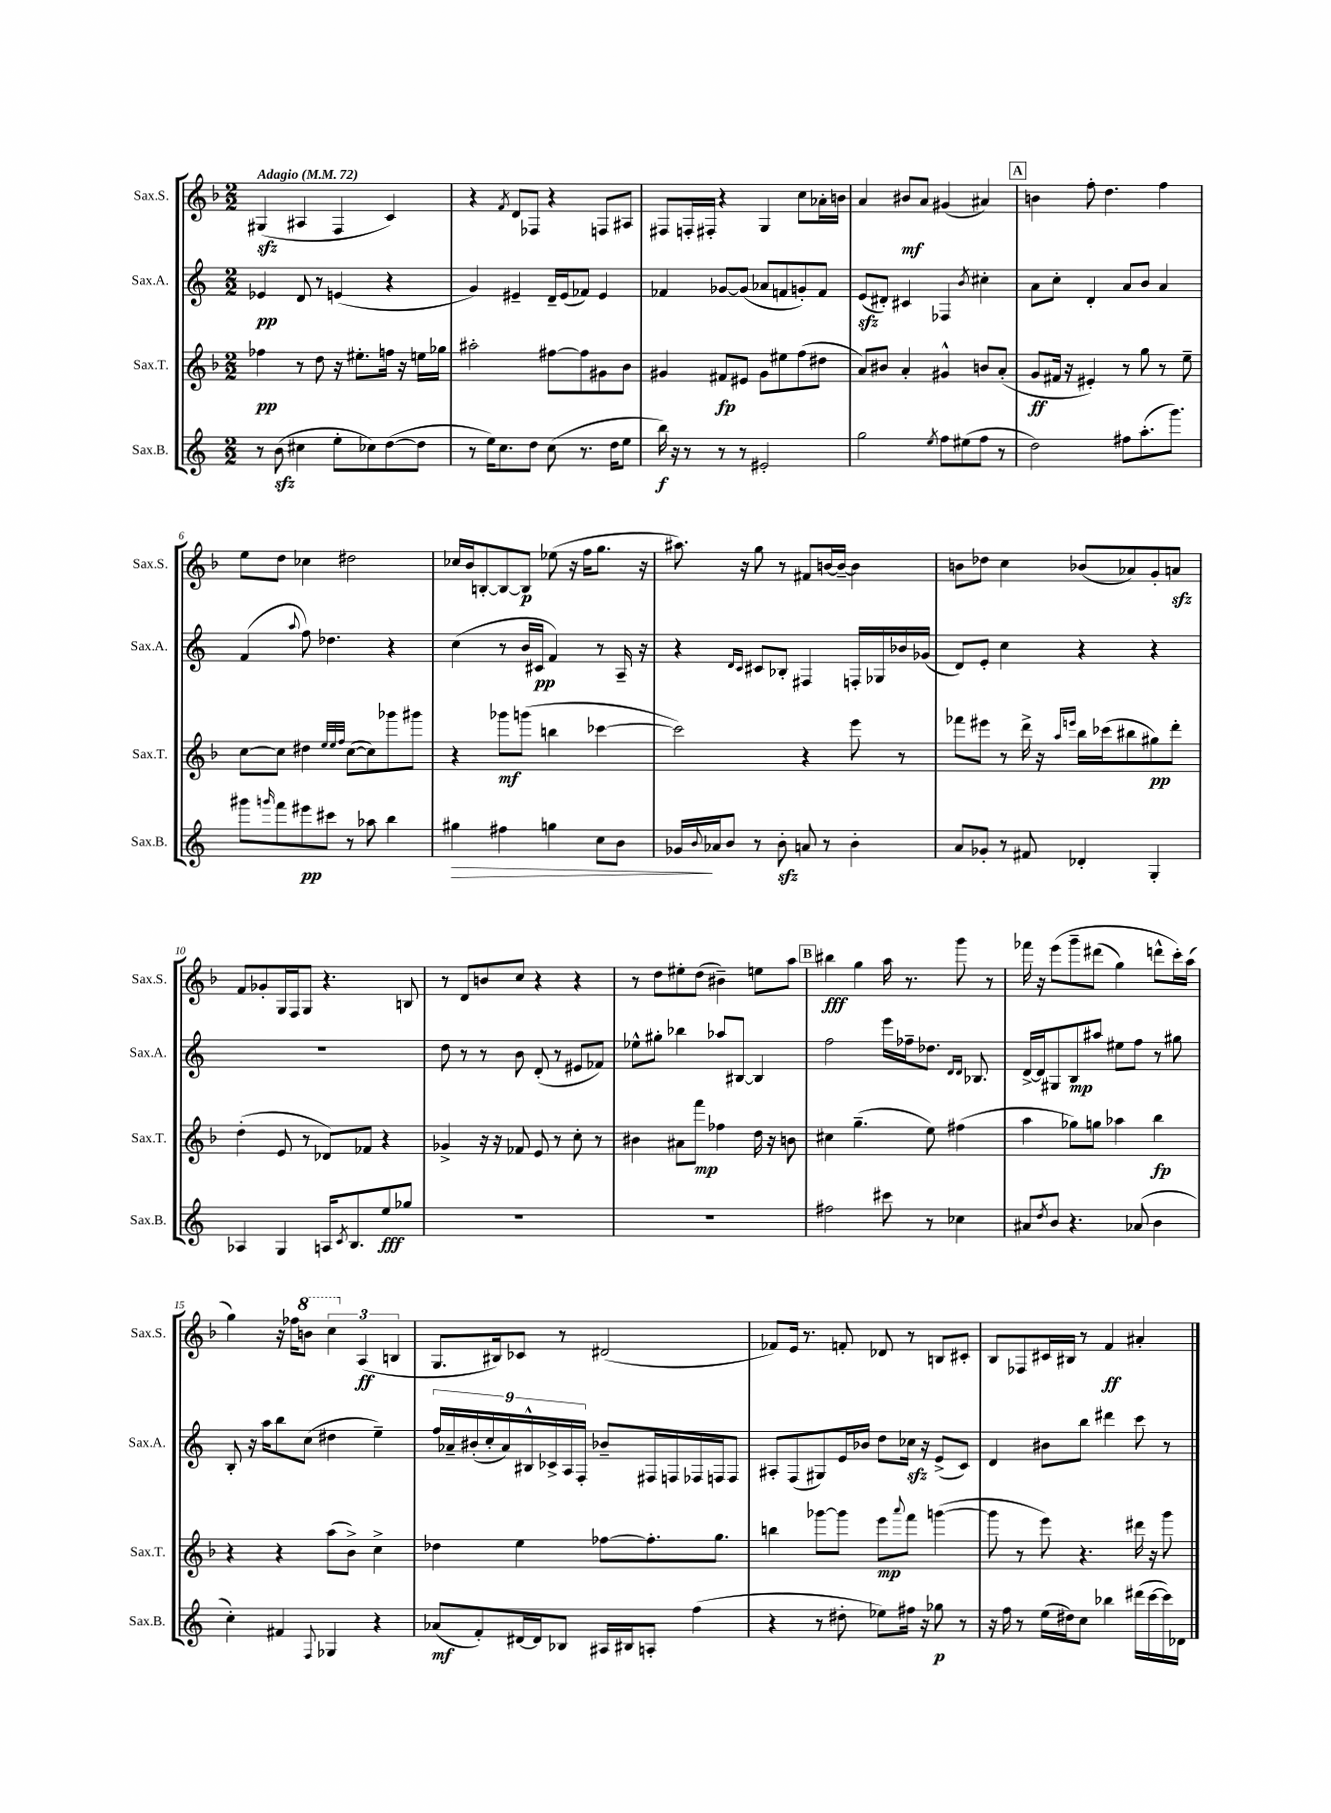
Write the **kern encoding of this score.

**kern	**dynam	**kern	**dynam	**kern	**dynam	**kern	**dynam
*part4	*part4	*part3	*part3	*part2	*part2	*part1	*part1
*staff4	*staff4	*staff3	*staff3	*staff2	*staff2	*staff1	*staff1
*I"Sax.B.	*	*I"Sax.T.	*	*I"Sax.A.	*	*I"Sax.S.	*
*I'Sax.B.	*	*I'Sax.T.	*	*I'Sax.A.	*	*I'Sax.S.	*
*clefG2	*	*clefG2	*	*clefG2	*	*clefG2	*
*k[]	*	*k[b-]	*	*k[]	*	*k[b-]	*
*M2/2	*	*M2/2	*	*M2/2	*	*M2/2	*
*MM72	*	*MM72	*	*MM72	*	*MM72	*
=1	=1	=1	=1	=1	=1	=1	=1
!	!	!	!	!	!	!LO:TX:a:B:t=Adagio	!
8r	.	4ff-X\	pp	4e-X/	pp	(4G#Xzz/	.
(8bzz\	.	.	.	.	.	.	.
4cc#X\	.	8r	.	8d/	.	4A#X/	.
.	.	8dd\	.	8r	.	.	.
8ee'\L	.	16r	.	(4en/	.	4F/	.
.	.	8.ee#X'\L	.	.	.	.	.
8cc-X\)	.	.	.	.	.	.	.
([8dd\	.	16ffn\Jk	.	4r	.	4c/)	.
.	.	16r	.	.	.	.	.
8dd\J]	.	16een\LL	.	.	.	.	.
.	.	16gg-X\JJ	.	.	.	.	.
=2	=2	=2	=2	=2	=2	=2	=2
8r	.	2aa#X'\	.	4g/)	.	4r	.
16ee\KL)	.	.	.	.	.	.	.
8.cc\	.	.	.	.	.	.	.
.	.	.	.	.	.	8qf/	.
.	.	.	.	4e#X~/	.	8d/L	.
8dd\J	.	.	.	.	.	8F-X/J	.
(8cc\	.	[8ff#X\L	.	16d~/LL	.	4r	.
.	.	.	.	(16e#/J	.	.	.
8.r	.	8ff#\]	.	8f-X/J)	.	.	.
.	.	8g#X\	.	4e#/	.	8Fn/L	.
16dd\KL	.	.	.	.	.	.	.
8ee\J	.	8b-\J	.	.	.	8A#X/J	.
=3	=3	=3	=3	=3	=3	=3	=3
16bb\)	f	4g#X/	.	4f-X/	.	8F#X/L	.
16r	.	.	.	.	.	.	.
8r	.	.	.	.	.	16Fn'/L	.
.	.	.	.	.	.	16F#X'/JJ	.
8r	.	8f#X/L	fp	[8g-X/L	.	4r	.
8r	.	8e#X/J	.	(8g-/J]	.	.	.
2e#X'/	.	8g#\L	.	8a-X/L	.	4G/	.
.	.	8ee#X\	.	8fn/	.	.	.
.	.	(8ff\	.	8gn'/)	.	8cc\L	.
.	.	8dd#X\J	.	8f/J	.	16a-X'\L	.
.	.	.	.	.	.	16bn\JJ	.
=4	=4	=4	=4	=4	=4	=4	=4
2gg\	.	8a/L)	.	(8ezz/L	.	4a/	.
.	.	8b#X/J	.	8d#X'/J)	.	.	.
.	.	4a'/	.	4c#X/	.	8b#X/L	mf
.	.	.	.	.	.	8a/J	.
8qee/	.	.	.	.	.	.	.
8ff\L	.	4g#X^^/	.	4F-X/	.	(4g#X/	.
(8ee#X\	.	.	.	.	.	.	.
.	.	.	.	8qb/	.	.	.
8ff\J	.	8bn/L	.	4cc#X'\	.	4a#X/)	.
8r	.	(8a'/J	.	.	.	.	.
!!LO:REH:place=s1:t=A
=5	=5	=5	=5	=5	=5	=5	=5
2dd\)	.	8g/L	ff	8a\L	.	4bn\	.
.	.	16f#X/Jk	.	8cc'\J	.	.	.
.	.	16r	.	.	.	.	.
.	.	4e#X'/)	.	4d'/	.	8ff'\	.
.	.	.	.	.	.	4.dd\	.
8ff#X\L	.	8r	.	8a/L	.	.	.
(8.aa'\	.	8gg\	.	8b/J	.	.	.
.	.	8r	.	4a/	.	4ff\	.
8.ggg\J)	.	.	.	.	.	.	.
.	.	8ee~\	.	.	.	.	.
!!LO:LB:g=z
=6	=6	=6	=6	=6	=6	=6	=6
8ggg#X\L	.	[8cc\L	.	(4f/	.	8ee\L	.
16qqgggn/	.	.	.	.	.	.	.
8fff\	.	8cc\J]	.	.	.	8dd\J	.
.	.	.	.	8qqaa/	.	.	.
8eee#X\	pp	4dd#X\	.	8ff\)	.	4cc-X\	.
8ccc#X\J	.	.	.	4.dd-X\	.	.	.
.	.	32qqee/LLL	.	.	.	.	.
.	.	32qqee/	.	.	.	.	.
.	.	32qqff/JJJ	.	.	.	.	.
8r	.	([8cc\L	.	.	.	2dd#X\	.
8aa-X\	.	8cc\])	.	.	.	.	.
4bb\	.	8ggg-X\	.	4r	.	.	.
.	.	8ggg#X\J	.	.	.	.	.
=7	=7	=7	=7	=7	=7	=7	=7
!	!LO:HP:b	!	!	!	!	!	!
4gg#X\	>	4r	.	(4cc\	.	16cc-X/LL	.
.	.	.	.	.	.	16b-/J	.
.	.	.	.	.	.	[8Bn'/	.
4ff#X\	.	8ggg-X\L	mf	8r	.	8B/_	.
.	.	(8gggn\J	.	16b/LL	.	8B/J]	p
.	.	.	.	16c#X/JJ	pp	.	.
4ggn\	.	4bbn\	.	4f/)	.	(8ee-X\	.
.	.	.	.	.	.	16r	.
.	.	.	.	.	.	16ff\KL	.
8cc\L	.	[4ccc-X\	.	8r	.	8.gg\J	.
8b\J	.	.	.	16A~/	.	.	.
.	.	.	.	16r	.	16r	.
=8	=8	=8	=8	=8	=8	=8	=8
16g-X/LL	.	2ccc-\])	.	4r	.	8.aa#X\)	.
8qqb/	.	.	.	.	.	.	.
16a-X/J	]	.	.	.	.	.	.
8b/J	.	.	.	.	.	.	.
.	.	.	.	.	.	16r	.
.	.	.	.	16qqd/LL	.	.	.
.	.	.	.	16qqc/JJ	.	.	.
8r	.	.	.	8c#X/L	.	8gg\	.
8bzz'\	.	.	.	8B-X'/J	.	8r	.
8an/	.	4r	.	4F#X/	.	8f#X/L	.
8r	.	.	.	.	.	[16bn/L	.
.	.	.	.	.	.	16b~/JJ_	.
4b'\	.	8eee\	.	16Fn'/LL	.	4b\]	.
.	.	.	.	16G-X/	.	.	.
.	.	8r	.	16b-X/	.	.	.
.	.	.	.	(16g-X/JJ	.	.	.
=9	=9	=9	=9	=9	=9	=9	=9
8a/L	.	8fff-X\L	.	8d/L)	.	8bn\L	.
8g-X'/J	.	8eee#X\J	.	8e'/J	.	8dd-X\J	.
8r	.	8r	.	4cc\	.	4cc\	.
8f#X/	.	16ddd^\	.	.	.	.	.
.	.	16r	.	.	.	.	.
.	.	16qqaa/LL	.	.	.	.	.
.	.	16qqeeen/JJ	.	.	.	.	.
4d-X'/	.	16bb-\LL	.	4r	.	(8b-X/L	.
.	.	(16ccc-X\J	.	.	.	.	.
.	.	8bb#X\	.	.	.	8a-X/)	.
4G'/	.	8gg#X\)	pp	4r	.	8g'/	.
.	.	8ddd'\J	.	.	.	8anzz/J	.
!!LO:LB:g=z
=10	=10	=10	=10	=10	=10	=10	=10
4A-X/	.	(4dd'\	.	1r	.	8f/L	.
.	.	.	.	.	.	8g-X'/	.
4G/	.	8e/	.	.	.	16G/L	.
.	.	.	.	.	.	16F/J	.
.	.	8r	.	.	.	8G/J	.
16An/KL	.	8d-X/L)	.	.	.	4.r	.
8qc/	.	.	.	.	.	.	.
8.B/	.	.	.	.	.	.	.
.	.	8f-X/J	.	.	.	.	.
8ee/	fff	4r	.	.	.	.	.
8gg-X/J	.	.	.	.	.	8Bn/	.
=11	=11	=11	=11	=11	=11	=11	=11
1r	.	4g-X^/	.	8dd\	.	8r	.
.	.	.	.	8r	.	8d/L	.
.	.	16r	.	8r	.	8bn/	.
.	.	16r	.	.	.	.	.
.	.	8f-X/	.	8b\	.	8cc/J	.
.	.	8e/	.	(8d'/	.	4r	.
.	.	8r	.	8r	.	.	.
.	.	8cc'\	.	8e#X/L	.	4r	.
.	.	8r	.	8f-X/J)	.	.	.
=12	=12	=12	=12	=12	=12	=12	=12
1r	.	4b#X\	.	8ee-X^^\L	.	8r	.
.	.	.	.	8gg#X'\J	.	8dd\L	.
.	.	8a#X\L	.	4bb-X\	.	8ee#X'\	.
.	.	8fff\J	mp	.	.	(8dd\J	.
.	.	4ff-X\	.	8aa-X/L	.	4b#X~\)	.
.	.	.	.	[8B#X/J	.	.	.
.	.	16dd\	.	4B#/]	.	8een\L	.
.	.	16r	.	.	.	.	.
.	.	8bn\	.	.	.	8aa\J	.
!!LO:REH:place=s1:t=B
=13	=13	=13	=13	=13	=13	=13	=13
2ff#X\	.	4cc#X\	.	2ff\	.	4bb#X\	fff
.	.	(4.gg~\	.	.	.	4gg\	.
8ccc#X\	.	.	.	16eee\LL	.	16aa\	.
.	.	.	.	16ff-X~\J	.	8.r	.
8r	.	8ee\)	.	8.dd-X\J	.	.	.
4cc-X\	.	(4ff#X\	.	.	.	8ggg\	.
.	.	.	.	16qqd/LL	.	.	.
.	.	.	.	16qqd/JJ	.	.	.
.	.	.	.	8.B-X/	.	.	.
.	.	.	.	.	.	8r	.
=14	=14	=14	=14	=14	=14	=14	=14
8a#X/L	.	4aa\	.	[16d^/LL	.	16fff-X\	.
.	.	.	.	16d/J]	.	16r	.
8qdd/	.	.	.	.	.	.	.
8b/J	.	.	.	8G#X/	.	(8eee\L	.
4.r	.	8gg-X\L)	.	8B/	mp	8ggg~\	.
.	.	8ggn\J	.	8aa#X/J	.	(8ddd#X\J	.
.	.	4aa-X\	.	8ee#X\L	.	4gg\)	.
(8a-X/	.	.	.	8ff\J	.	.	.
4b\	.	4bb-\	fp	8r	.	8dddn^^\L	.
.	.	.	.	8gg#X\	.	16ccc'\L)	.
.	.	.	.	.	.	(16aa\JJ	.
!!LO:LB:g=z
=15	=15	=15	=15	=15	=15	=15	=15
4cc'\)	.	4r	.	8B'/	.	4gg\)	.
.	.	.	.	16r	.	.	.
.	.	.	.	16aa\KL	.	.	.
4f#X/	.	4r	.	8bb\	.	16r	.
.	.	.	.	.	.	16ff-X\KL	.
*	*	*	*	*	*	*8va	*
.	.	.	.	(8cc\J	.	8bbn\J	.
8qqF/	.	.	.	.	.	.	.
4G-X/	.	(8aa\L	.	4dd#X\	.	6ccc\	.
.	.	8b-^\J)	.	.	.	.	.
*	*	*	*	*	*	*X8va	*
.	.	.	.	.	.	(6A/	ff
4r	.	4cc^\	.	4ee~\)	.	.	.
.	.	.	.	.	.	6Bn/	.
=16	=16	=16	=16	=16	=16	=16	=16
(8a-X/L	mf	4dd-X\	.	18ff/LL	.	8.G/L	.
.	.	.	.	18a-X~/	.	.	.
.	.	.	.	(18b#X'/	.	.	.
8f'/)	.	.	.	.	.	.	.
.	.	.	.	18cc'/	.	.	.
.	.	.	.	.	.	16B#X/k)	.
.	.	.	.	18a-/)	.	.	.
[16d#X/L	.	4ee\	.	.	.	8c-X/J	.
.	.	.	.	18B#X^^/	.	.	.
16d#/J]	.	.	.	.	.	.	.
.	.	.	.	18c-X^/	.	.	.
8B-X/J	.	.	.	.	.	8r	.
.	.	.	.	18A/	.	.	.
.	.	.	.	18F'/JJ	.	.	.
16A#X/LL	.	[8ff-X\L	.	8b-X~/L	.	(2d#X/	.
16B#X/J	.	.	.	.	.	.	.
8An'/J	.	8.ff-'\]	.	16F#X/L	.	.	.
.	.	.	.	16Fn/	.	.	.
(4ff\	.	.	.	16F-X/	.	.	.
.	.	8.gg\J	.	16Fn/J	.	.	.
.	.	.	.	8F/J	.	.	.
=17	=17	=17	=17	=17	=17	=17	=17
4r	.	4bbn\	.	8A#X'/L	.	8f-X/L)	.
.	.	.	.	(8F/	.	16e/Jk	.
.	.	.	.	.	.	8.r	.
8r	.	[8ggg-X\L	.	8G#X/)	.	.	.
8dd#X'\	.	8ggg-\J]	.	16e/L	.	8fn'/	.
.	.	.	.	16b-X/JJ	.	.	.
8ee-X\L)	.	8eee\L	mp	8dd\L	.	8d-X/	.
.	.	8qqaaa/	.	.	.	.	.
16ff#X\Jk	.	8fff\J	.	16cc-Xzz\Jk	.	8r	.
16r	.	.	.	16r	.	.	.
8gg-X\	p	([4gggn\	.	(8e^/L	.	8Bn/L	.
8r	.	.	.	8c/J)	.	8c#X'/J	.
=18	=18	=18	=18	=18	=18	=18	=18
16r	.	8ggg\]	.	4d/	.	8B-/L	.
16ff\	.	.	.	.	.	.	.
8r	.	8r	.	.	.	8F-X/	.
(16ee\LL	.	8eee\)	.	8b#X\L	.	16c#X/L	.
16dd#X\J)	.	.	.	.	.	16B#X/JJ	.
8cc\J	.	4.r	.	8bb\J	.	8r	.
4bb-X\	.	.	.	4ddd#X\	.	4f/	ff
(16ddd#X\LL	.	16ddd#X\	.	8ccc\	.	4a#X'/	.
[16ccc\	.	16r	.	.	.	.	.
16ccc\])	.	8ggg\	.	8r	.	.	.
16d-X\JJ	.	.	.	.	.	.	.
==	==	==	==	==	==	==	==
*-	*-	*-	*-	*-	*-	*-	*-
